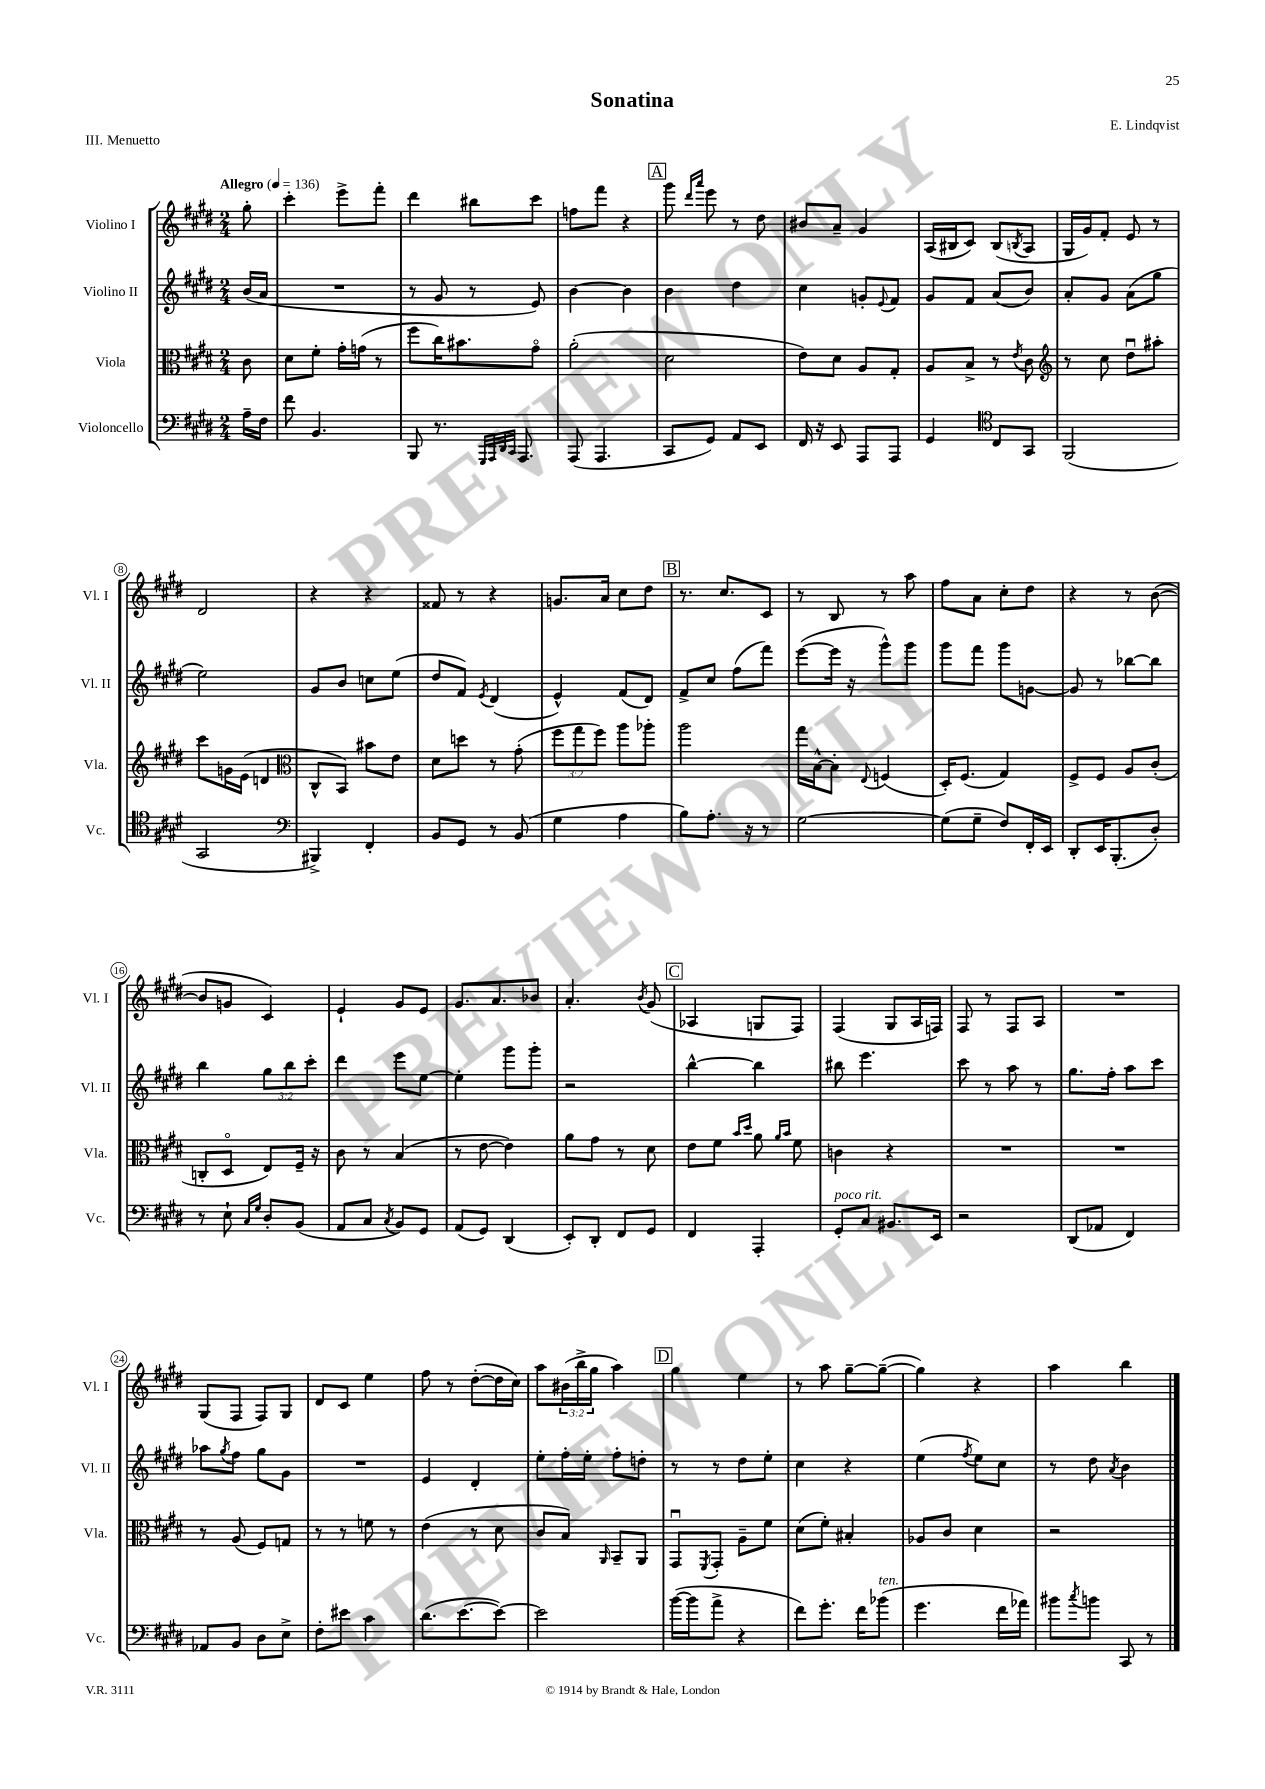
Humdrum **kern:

**kern	**kern	**kern	**kern
*part4	*part3	*part2	*part1
*staff4	*staff3	*staff2	*staff1
*I"Violoncello	*I"Viola	*I"Violino II	*I"Violino I
*I'Vc.	*I'Vla.	*I'Vl. II	*I'Vl. I
*clefF4	*clefC3	*clefG2	*clefG2
*k[f#c#g#d#]	*k[f#c#g#d#]	*k[f#c#g#d#]	*k[f#c#g#d#]
*M2/4	*M2/4	*M2/4	*M2/4
*MM136	*MM136	*MM136	*MM136
=	=	=	=
!	!	!	!LO:TX:a:B:t=Allegro
16A~\LL	8c#\	(16b/LL	8gg#'\
16F#\JJ	.	16a/JJ	.
=1	=1	=1	=1
8f#\	8d#\L	2r	4ccc#'\
4.BB/	8f#'\J	.	.
.	16g#'\LL	.	8eee^\L
.	(16gn\JJ	.	.
.	8r	.	8fff#'\J
=2	=2	=2	=2
8BBB/	8ff#\L	8r	4ddd#\
8.r	16cc#\K)	8g#/	.
.	8.b#X\	.	.
.	.	8r	8bb#X\L
32qqGGG#/LLL	.	.	.
32qqAAA/	.	.	.
32qqDD#/	.	.	.
32qqCC#/JJJ	.	.	.
8.AAA/	.	.	.
.	8g#\J	8e/)	8ccc#\J
=3	=3	=3	=3
(8AAA/	(2a'\	[4b\	8ffn\L
4.AAA/	.	.	8fff#\J
.	.	4b\]	4r
!!LO:REH:place=s1:t=A
=4	=4	=4	=4
8CC#/L	2d#\	4b\	8ggg#\
.	.	.	16qqddd#/LL
.	.	.	16qqaaa/JJ
8GG#/J)	.	.	8eee\
8AA/L	.	4dd#\	8r
8EE/J	.	.	8dd#\
=5	=5	=5	=5
16FF#/	8e\L)	4cc#\	8b#X/L
16r	.	.	.
8EE/	8d#\J	.	8a~/J
8AAA/L	8A/L	8gn'/L	4g#/
.	.	8qqe/	.
8AAA/J	8G#'/J	8f#/J	.
=6	=6	=6	=6
4GG#/	8A/L	8g#/L	(16A/LL
.	.	.	16B#X/J
.	8B^/J	8f#/J	8c#/J)
*clefC4	*	*	*
8C#/L	8r	(8a/L	(8B#/L
.	8qe/	.	8qBn/
8GG#/J	8c#\	8b/J)	8A/J
=7	=7	=7	=7
*	*clefG2	*	*
(2FF#/	8r	8a'/L	16G#/LL
.	.	.	16g#/J)
.	8cc#\	8g#/J	8f#'/J
.	8dd#u\L	(8a\L	8e/
.	8aa#X'\J	8gg#\J	8r
!!LO:LB:g=z
=8	=8	=8	=8
2GG#/	8ccc#\L	2ee\)	2d#/
.	16gn\L	.	.
.	(16e\JJ	.	.
.	4dn/	.	.
=9	=9	=9	=9
*clefF4	*clefC3	*	*
4BBB#X^/)	8C#^^/L	8g#/L	4r
.	8BB/J)	8b/J	.
4FF#'/	8b#X\L	8ccn\L	4r
.	8e\J	(8ee\J	.
=10	=10	=10	=10
8BB/L	8d#\L	8dd#/L	8f##X/
8GG#/J	8ddn\J	8f#/J)	8r
.	.	8qe/	.
8r	8r	(4d#/	4r
(8BB/	(8g#'\	.	.
=11	=11	=11	=11
4G#\	12ff#\L	4e^^/)	8.gn/L
.	12gg#\	.	.
.	12ff#\J)	.	.
.	.	.	16a/Jk
4A\	8aa\L	(8f#/L	8cc#\L
.	8aa-X'\J	8d#/J)	8dd#\J
!!LO:REH:place=s1:t=B
=12	=12	=12	=12
8B\L)	2aa\	8f#^/L	8.r
8.A'\J	.	8cc#/J	.
.	.	.	8.cc#/L
.	.	(8ff#\L	.
16r	.	.	.
8r	.	8fff#\J)	8c#/J
=13	=13	=13	=13
[2G#\	16gg#\LL	([8eee\L	8r
.	[16B^^\J	.	.
.	8B'\J]	16eee\Jk]	8B/
.	.	16r	.
.	8qqE/	.	.
.	(4Fn/	8ggg#^^\L)	8r
.	.	8ggg#\J	8aa\
=14	=14	=14	=14
(8G#\L]	16D#'/KL)	8ggg#\L	8ff#\L
.	(8.F#/J	.	.
8G#~\J	.	8fff#\J	8a\J
8F#/L)	4G#/)	8ggg#\L	8cc#'\L
16FF#'/L	.	[8gn\J	8dd#\J
16EE/JJ	.	.	.
=15	=15	=15	=15
8DD#'/L	8F#^/L	8g/]	4r
16EE/K	8F#/J	8r	.
(8.BBB'/	.	.	.
.	8A/L	[8bb-X\L	8r
8D#'/J)	(8c#'/J	8bb-\J]	([8b\
!!LO:LB:g=z
=16	=16	=16	=16
8r	8Cn'/L	4bb\	8b/L]
8E`\	8D#/J	.	8gn/J
16qqC#/LL	.	.	.
16qqG#/JJ	.	.	.
8D#'/L	8E/L)	12gg#\L	4c#/)
.	.	12bb\	.
(8BB/J	16F#~/Jk	.	.
.	.	12ccc#'\J	.
.	16r	.	.
=17	=17	=17	=17
8AA/L	8c#\	4ddd#\	4e`/
8C#/J	8r	.	.
8qC#/	.	.	.
8BB/L)	(4B/	8eee\L	8g#/L
8GG#/J	.	[8ee\J	8e/J
=18	=18	=18	=18
(8AA/L	8r	4ee'\]	8.g#/L
8GG#/J)	[8e\	.	.
.	.	.	8.a/
(4DD#/	4e\])	8ggg#\L	.
.	.	8ggg#'\J	8b-X/J
=19	=19	=19	=19
8EE'/L)	8a\L	2r	4.a'/
8DD#'/J	8g#\J	.	.
8FF#/L	8r	.	.
.	.	.	8qb/
8GG#/J	8d#\	.	(8g#/
!!LO:REH:place=s1:t=C
=20	=20	=20	=20
4FF#/	8e\L	[4bb^^\	4A-X/
.	8f#\J	.	.
.	16qqb/LL	.	.
.	16qqdd#/JJ	.	.
4AAA'/	8a\	4bb\]	8Gn/L
.	16qqa/LL	.	.
.	16qqb/JJ	.	.
.	8f#\	.	8F#/J)
=21	=21	=21	=21
!LO:TX:a:i:t=poco rit.	!	!	!
8GG#'/L	4cn\	8bb#X\	(4F#/
8C#/J	.	4.eee\	.
8.BB#X/L	4r	.	8G#/L
.	.	.	16A/L
16EE/Jk	.	.	16Fn/JJ)
=22	=22	=22	=22
2r	2r	8ccc#\	8F#/
.	.	8r	8r
.	.	8aa\	8F#/L
.	.	8r	8A/J
=23	=23	=23	=23
(8DD#/L	2r	8.gg#\L	2r
8AA-X/J	.	.	.
.	.	16ff#'\Jk	.
4FF#/)	.	8aa\L	.
.	.	8ccc#\J	.
!!LO:LB:g=z
=24	=24	=24	=24
8AA-X/L	8r	8aa-X\L	(8G#/L
.	.	8qgg#/	.
8BB/J	(8A/	8ff#\J	8F#/J
8D#\L	8F#/L)	8gg#\L	8F#/L)
8E^\J	8Gn/J	8g#\J	8G#/J
=25	=25	=25	=25
8F#'\L	8r	2r	8d#/L
8e#X\J	8r	.	8c#/J
4c#\	8fn\	.	4ee\
.	8r	.	.
=26	=26	=26	=26
(8.d#\L	(4e\	4e/	8ff#\
.	.	.	8r
[8.e\	.	.	.
.	8r	4d#'/	([8dd#'\L
8e\J_)	8d#\	.	16dd#\L]
.	.	.	16cc#\JJ)
=27	=27	=27	=27
2e\]	8c#/L	8ee'\L	8aa\L
.	8B/J)	16ff#'\L	(24b#X\L
.	.	.	24bb^\
.	.	16ee'\JJ	.
.	.	.	24gg#\JJ
.	16qqAA/	.	.
.	8BB~/L	8ff#'\L	4aa\)
.	8AA/J	8ddn'\J	.
!!LO:REH:place=s1:t=D
=28	=28	=28	=28
([16b\LL	8GG#u/L	8r	4gg#\
16b\J]	.	.	.
.	8qFF#/	.	.
8a^\J	8GG#'/J	8r	.
4r	8A~\L	8dd#\L	4ee\
.	8f#\J	8ee'\J	.
=29	=29	=29	=29
8f#\L)	(8d#\L	4cc#\	8r
8.g#'\J	8f#'\J)	.	8aa\
.	4B#X'/	4r	[8gg#~\L
16f#\KL	.	.	.
!LO:TX:a:i:t=ten.	!	!	!
(8b-X\J	.	.	(8gg#~\J_
=30	=30	=30	=30
4.g#\	8A-X/L	(4ee\	4gg#\])
.	8c#/J	.	.
.	.	8qff#/	.
.	4d#\	8ee\L)	4r
16f#\LL	.	8cc#\J	.
16a-X\JJ)	.	.	.
=31	=31	=31	=31
8b#X\L	2r	8r	4aa\
8qcc#/	.	.	.
8bn\J	.	8dd#\	.
.	.	8qa/	.
8CC#/	.	4b\	4bb\
8r	.	.	.
==	==	==	==
*-	*-	*-	*-
